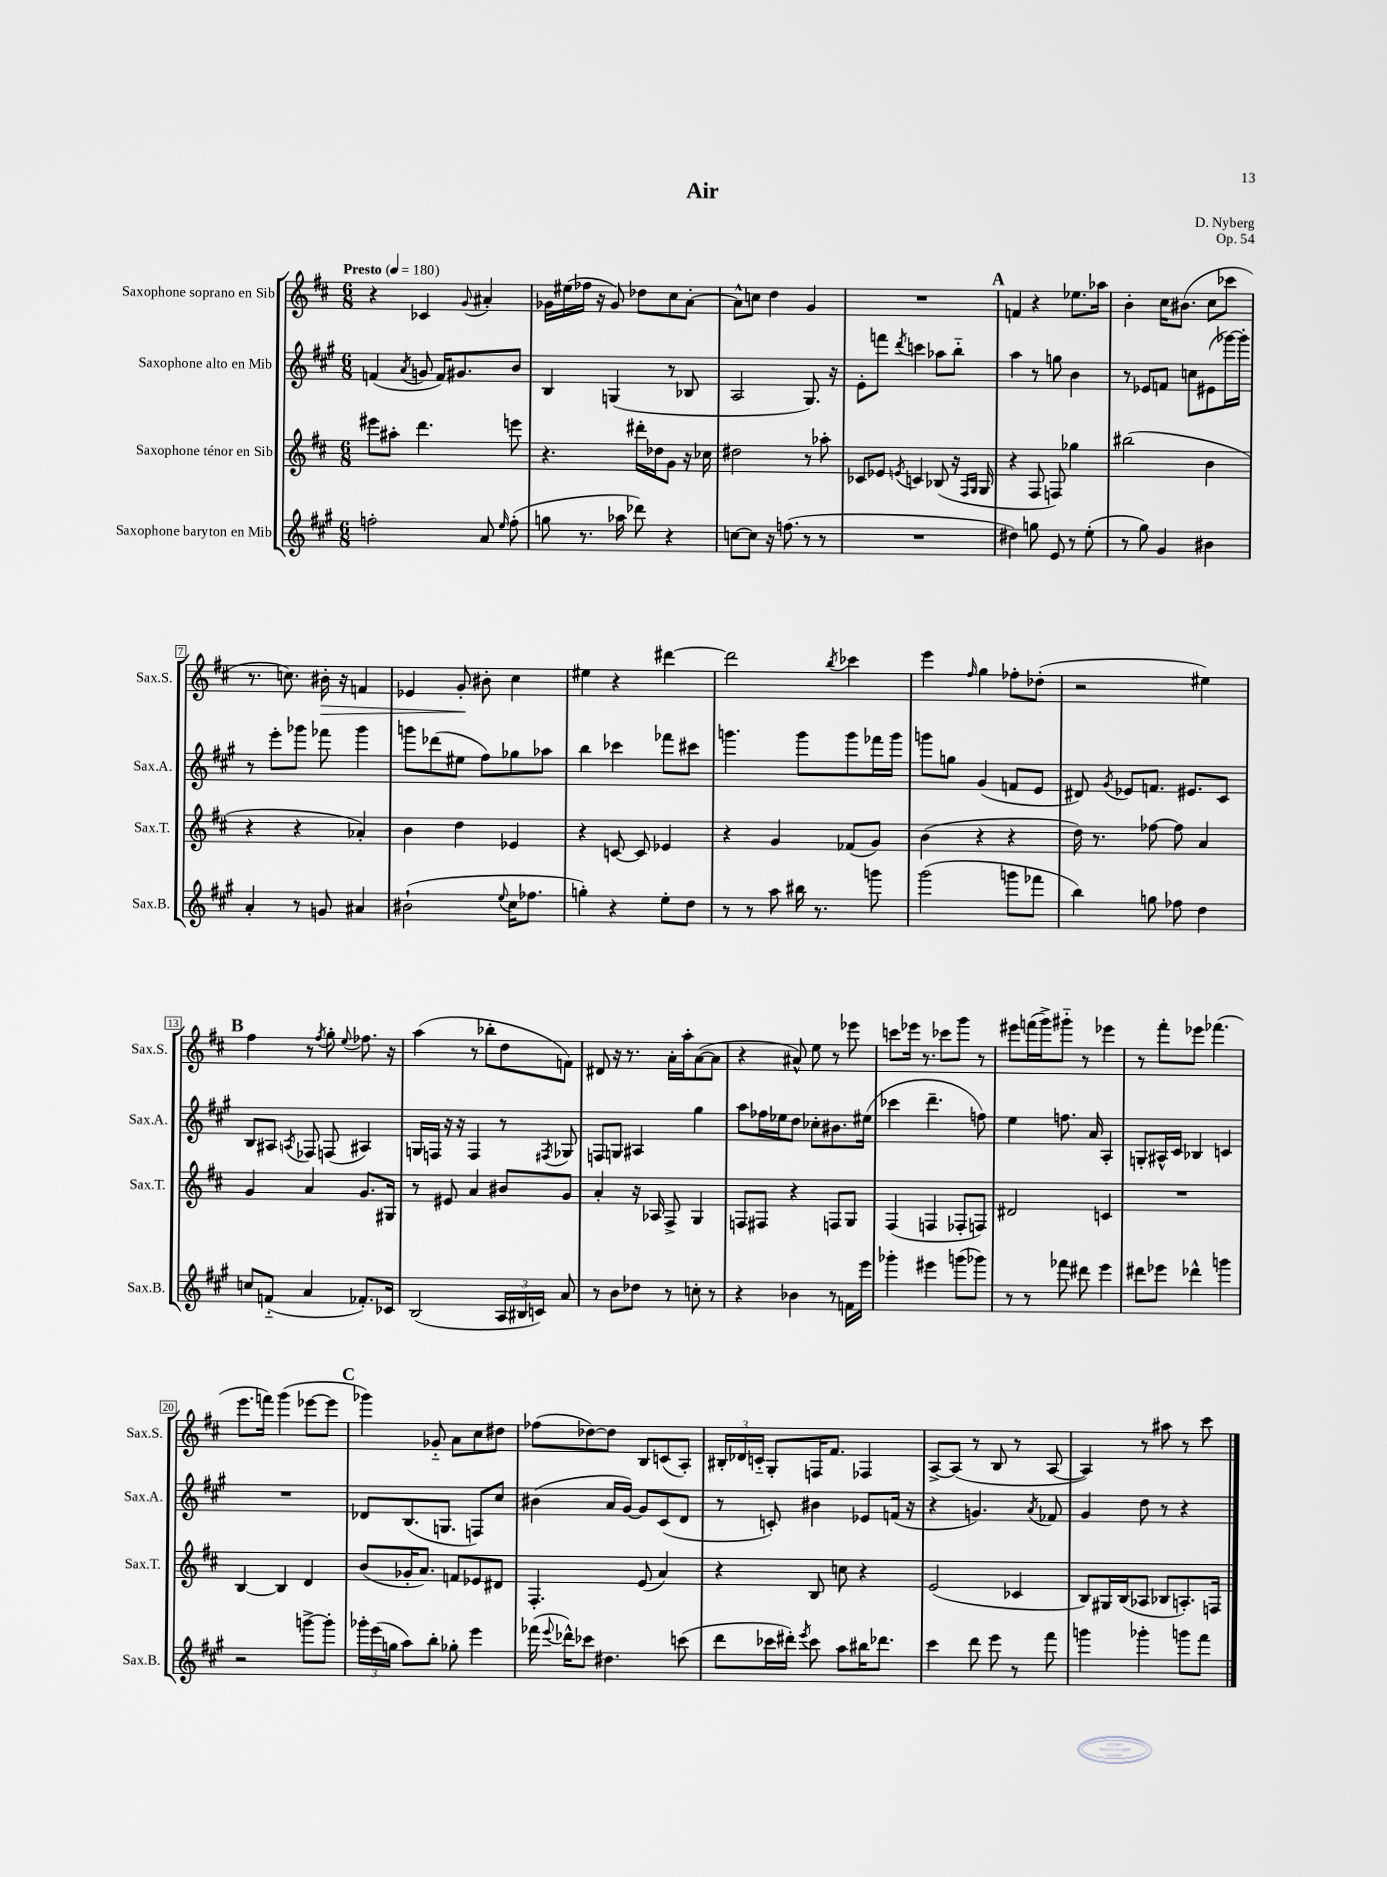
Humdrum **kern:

**kern	**kern	**kern	**kern	**dynam
*part4	*part3	*part2	*part1	*part1
*staff4	*staff3	*staff2	*staff1	*staff1
*I"Saxophone baryton en Mib	*I"Saxophone ténor en Sib	*I"Saxophone alto en Mib	*I"Saxophone soprano en Sib	*
*I'Sax.B.	*I'Sax.T.	*I'Sax.A.	*I'Sax.S.	*
*clefG2	*clefG2	*clefG2	*clefG2	*
*k[f#c#g#]	*k[f#c#]	*k[f#c#g#]	*k[f#c#]	*
*M6/8	*M6/8	*M6/8	*M6/8	*
*MM180	*MM180	*MM180	*MM180	*
=1	=1	=1	=1	=1
!	!	!	!LO:TX:a:B:t=Presto	!
2ffn'\	8eee#X\L	(4fn/	4r	.
.	8aa#X'\J	.	.	.
.	.	8qa/	.	.
.	4.ddd\	8gn/	4c-X/	.
.	.	16f/KL)	.	.
.	.	8.g#X/	.	.
.	.	.	8qqg/	.
8a/	.	.	4a#X'/	.
16qqee/	.	.	.	.
(8ff'\	8eeen\	8b/J	.	.
=2	=2	=2	=2	=2
8ggn\	4.r	4B/	16g-X\LL	.
.	.	.	(16ee#X\	.
8.r	.	.	16ff-X\JJ	.
.	.	.	16r	.
.	.	(4Gn/	8g-/)	.
16aa-X\	.	.	.	.
8ddd-X\)	16ddd#X'\LL	.	8dd-X\L	.
.	16dd-X\J	.	.	.
4r	8g\J	8r	8cc#\	.
.	16r	8B-X/	[8a'\J	.
.	16cc-X\	.	.	.
=3	=3	=3	=3	=3
[8ccn\L	2dd#X\	2A/	8a^^\L]	.
8cc\J]	.	.	8ccn\J	.
16r	.	.	4dd\	.
(8.ffn\	.	.	.	.
8r	8r	8.G#/)	4g/	.
8r	8aa-X'\	.	.	.
.	.	16r	.	.
=4	=4	=4	=4	=4
2.r	8c-X/L	8e'\L	2.r	.
.	8e-X/J	8fffn\J	.	.
.	8qen/	8qddd/	.	.
.	4cn/	4cccn\	.	.
.	(8B-X/	8aa-X\L	.	.
.	16r	8bb\J	.	.
.	16qqF#/LL	.	.	.
.	16qqG/JJ	.	.	.
.	16G/	.	.	.
!!LO:REH:place=s1:t=A
=5	=5	=5	=5	=5
4dd#X\)	4r	4aa\	4fn/	.
8ggn\	8F#/	8r	4r	.
8e/	8Fn/)	8ggn\	.	.
8r	4gg-X\	4b\	8.ee-X\L	.
(8ee'\	.	.	.	.
.	.	.	16aa-X\Jk	.
=6	=6	=6	=6	=6
8r	(2bb#X\	8r	4b'\	.
8gg#\)	.	8e-X/L	.	.
4g#/	.	8fn/J	16cc#\KL	.
.	.	.	(8.b#X\J	.
.	.	8ccn\L	.	.
4b#X\	4b\	(8e#X\	8cc#\L	.
.	.	[16ggg-X\L)	8ccc-X\J	.
.	.	16ggg-'\JJ]	.	.
!!LO:LB:g=z
=7	=7	=7	=7	=7
4a'/	4r	8r	8.r	.
.	.	8eee'\L	.	.
.	.	.	8.ccn\)	.
8r	4r	8ggg-X\J	.	.
!	!	!	!	!LO:HP:b
8gn/	.	8fff-X\	16b#X'\	>
.	.	.	16r	.
4a#X/	4a-X'/)	4ggg-\	4fn/	.
=8	=8	=8	=8	=8
(2b#X`\	4b\	8gggn\L	4e-X/	.
.	.	(8ddd-X\	.	.
.	4dd\	8ee#X\J	8g'/	.
.	.	8ff#\L)	8b#X'\	]
8qqee/	.	.	.	.
16cc#\KL	4e-X/	8gg-X\	4cc#\	.
8.ff-X\J	.	.	.	.
.	.	8aa-X\J	.	.
=9	=9	=9	=9	=9
4ggn'\)	4r	4bb\	4ee#X\	.
4r	[8cn/	4ccc-X\	4r	.
.	8c/]	.	.	.
8ee'\L	4e-X/	8fff-X\L	[4ddd#X\	.
8dd\J	.	8ccc#X\J	.	.
=10	=10	=10	=10	=10
8r	4r	4.gggn\	2ddd#\]	.
8r	.	.	.	.
8aa\	4g/	.	.	.
16bb#X\	.	8ggg\L	.	.
8.r	.	.	.	.
.	.	.	8qbb/	.
.	(8f-X/L	8ggg\	4ccc-X\	.
8gggn\	8g/J)	16fff-X\L	.	.
.	.	16ggg\JJ	.	.
=11	=11	=11	=11	=11
(2ggg#\	(4b\	8gggn\L	4eee\	.
.	.	8ggn\J	.	.
.	.	.	16qqff#/	.
.	4r	(4g#/	4gg\	.
8gggn\L	4r	8fn/L	8ff-X'\L	.
8fff-X\J	.	8e/J	(8dd-X'\J	.
=12	=12	=12	=12	=12
4bb\)	16dd\)	8d#X/)	2r	.
.	8.r	.	.	.
.	.	8qg#/	.	.
.	.	8e-X/L	.	.
8ggn\	[8ff-X\	8.fn/J	.	.
8ff-X\	8ff-\]	.	.	.
.	.	8.e#X/L	.	.
4dd\	4a/	.	4ee#X\)	.
.	.	8c#/J	.	.
!!LO:LB:g=z
!!LO:REH:place=s1:t=B
=13	=13	=13	=13	=13
8ccn/L	4g/	8B/L	4ff#\	.
(8fn/J	.	8A#X/J	.	.
.	.	8qAn/	.	.
4a/	4a/	8F-X/	8r	.
.	.	.	8qff#/	.
.	.	(8Fn/	8gg'\	.
.	.	.	8qqee/	.
8.f-X'/L)	8.g/L	4A#X/)	8.ff-X\	.
16c-X/Jk	16G#X/Jk	.	16r	.
=14	=14	=14	=14	=14
(2B/	8r	16Gn/LL	(4aa\	.
.	.	16Fn/JJ	.	.
.	8e#X/	16r	.	.
.	.	16r	.	.
.	4a/	4F/	8r	.
.	.	.	8bb-X'\L	.
24A/LL	8b#X/L	8r	8dd\	.
24B#X/	.	.	.	.
24cn/JJ)	.	.	.	.
.	.	8qF#X/	.	.
8a/	8g/J	8G-X/	8fn\J)	.
=15	=15	=15	=15	=15
8r	4a'/	8Fn/L	8d#X/	.
8b\L	.	8Gn/J	16r	.
.	.	.	8.r	.
8dd-X\J	16r	4A#X/	.	.
.	16A-X/	.	.	.
8r	8F#^/	.	16a'\LL	.
.	.	.	16aa'\J	.
8ccn'\	4G/	4gg#\	([8a\	.
8r	.	.	8a\J]	.
=16	=16	=16	=16	=16
4r	8Fn/L	8aa\L	4r	.
.	8F#X/J	16ff-X\L	.	.
.	.	16ee-X\J	.	.
4b-X\	4r	8dd\J	8a#X^^/)	.
.	.	8cc-X'\L	8ee\	.
8r	8Fn/L	8.b#X\	8r	.
16fn\LL	8G/J	.	8eee-X\	.
16eee\JJ	.	(16ee#X\Jk	.	.
=17	=17	=17	=17	=17
4ggg-X'\	(4F#/	4ccc-X\	8cccn\L	.
.	.	.	16eee-X\Jk	.
.	.	.	8.r	.
4eee#X\	4Fn/	4.ddd~\	.	.
.	.	.	8ccc-X\L	.
(8gggn\L	8F-X'/L	.	8ggg\J	.
8ggg-X\J)	8Fn/J)	8ffn\)	8r	.
=18	=18	=18	=18	=18
8r	2d#X/	4ee\	8eee#X\L	.
8r	.	.	(16fffn\L	.
.	.	.	16ggg^\J)	.
8fff-X\	.	8.ffn\	8ggg#X\J	.
8ddd#X\	.	.	8r	.
.	.	16a/	.	.
4eee\	4cn/	4A'/	4eee-X\	.
=19	=19	=19	=19	=19
8ddd#X\L	2.r	8Gn'/L	8r	.
8eee-X\J	.	16A#X^^/L	8fff#'\L	.
.	.	16c#/JJ	.	.
4ddd-X^^\	.	4B-X/	8eee-X\J	.
.	.	.	(4.fff-X\	.
4gggn\	.	4cn/	.	.
!!LO:LB:g=z
=20	=20	=20	=20	=20
2r	[4B/	2.r	8.eee\L	.
.	.	.	16fffn\Jk)	.
.	4B/]	.	(4ggg\	.
[8gggn^\L	4d/	.	[8eee-X\L	.
8ggg'\J]	.	.	8eee-\J]	.
!!LO:REH:place=s1:t=C
=21	=21	=21	=21	=21
24ggg-X'\LL	(8b/L	8d-X/L	4ggg-X\)	.
(24eee\	.	.	.	.
24ggn\JJ	.	.	.	.
8aa\L)	16g-X'/K	(8.B/	.	.
.	8.a/J)	.	.	.
8bb'\J	.	.	8g-X/	.
.	.	8.Gn/J	.	.
8gg-X'\	8fn/L	.	8a\L	.
4eee\	8e-X/	8Fn/L)	8cc#\	.
.	8d#X/J	8cc#/J	8dd#X\J	.
=22	=22	=22	=22	=22
(16fff-X\	4.F#'/	(4b#X\	(8ff-X\L	.
8qqeee/	.	.	.	.
16ddd-X^^\KL)	.	.	.	.
8ccc-X\J	.	.	[8dd-X\)	.
4.dd#X\	.	16a/LL	8dd-\J]	.
.	.	[16g#/JJ)	.	.
.	(8e/	8g#/L]	8B/L	.
.	4a/)	(8c#/	(8cn/	.
(8cccn\	.	8d/J	8A'/J)	.
=23	=23	=23	=23	=23
8ddd\L	4r	8r	24B#X'/LL	.
.	.	.	24d-X/	.
.	.	.	24cn/JJ	.
16ccc-X\L	.	8cn'/)	8G'/L	.
16ddd#X'\JJ)	.	.	.	.
8qeee/	.	.	.	.
8ccc-\	8B/	4b#X\	16Fn/K	.
.	.	.	8.f#/J	.
8aa\L	8ccn\	.	.	.
16bb#X\K	4r	8e-X/L	4F-X/	.
8.ddd-X\J	.	.	.	.
.	.	(16fn/Jk	.	.
.	.	16r	.	.
=24	=24	=24	=24	=24
4ccc#\	(2e/	4r	[8A^/L	.
.	.	.	(8A/J]	.
8ddd\	.	4.gn/)	8r	.
8eee\	.	.	8B/	.
8r	4c-X/	.	8r	.
.	.	8qa/	.	.
8fff#\	.	8f-X/	[8A/	.
=25	=25	=25	=25	=25
4gggn\	8B/L)	4g#/	4A/])	.
.	16G#X/L	.	.	.
.	(16B/J	.	.	.
4ggg-X'\	8A-X/J	8dd\	8r	.
.	8B-X/L	8r	8aa#X\	.
8gggn\L	8.An'/)	4r	8r	.
8fff#\J	.	.	8ccc#\	.
.	16Fn/Jk	.	.	.
==	==	==	==	==
*-	*-	*-	*-	*-
